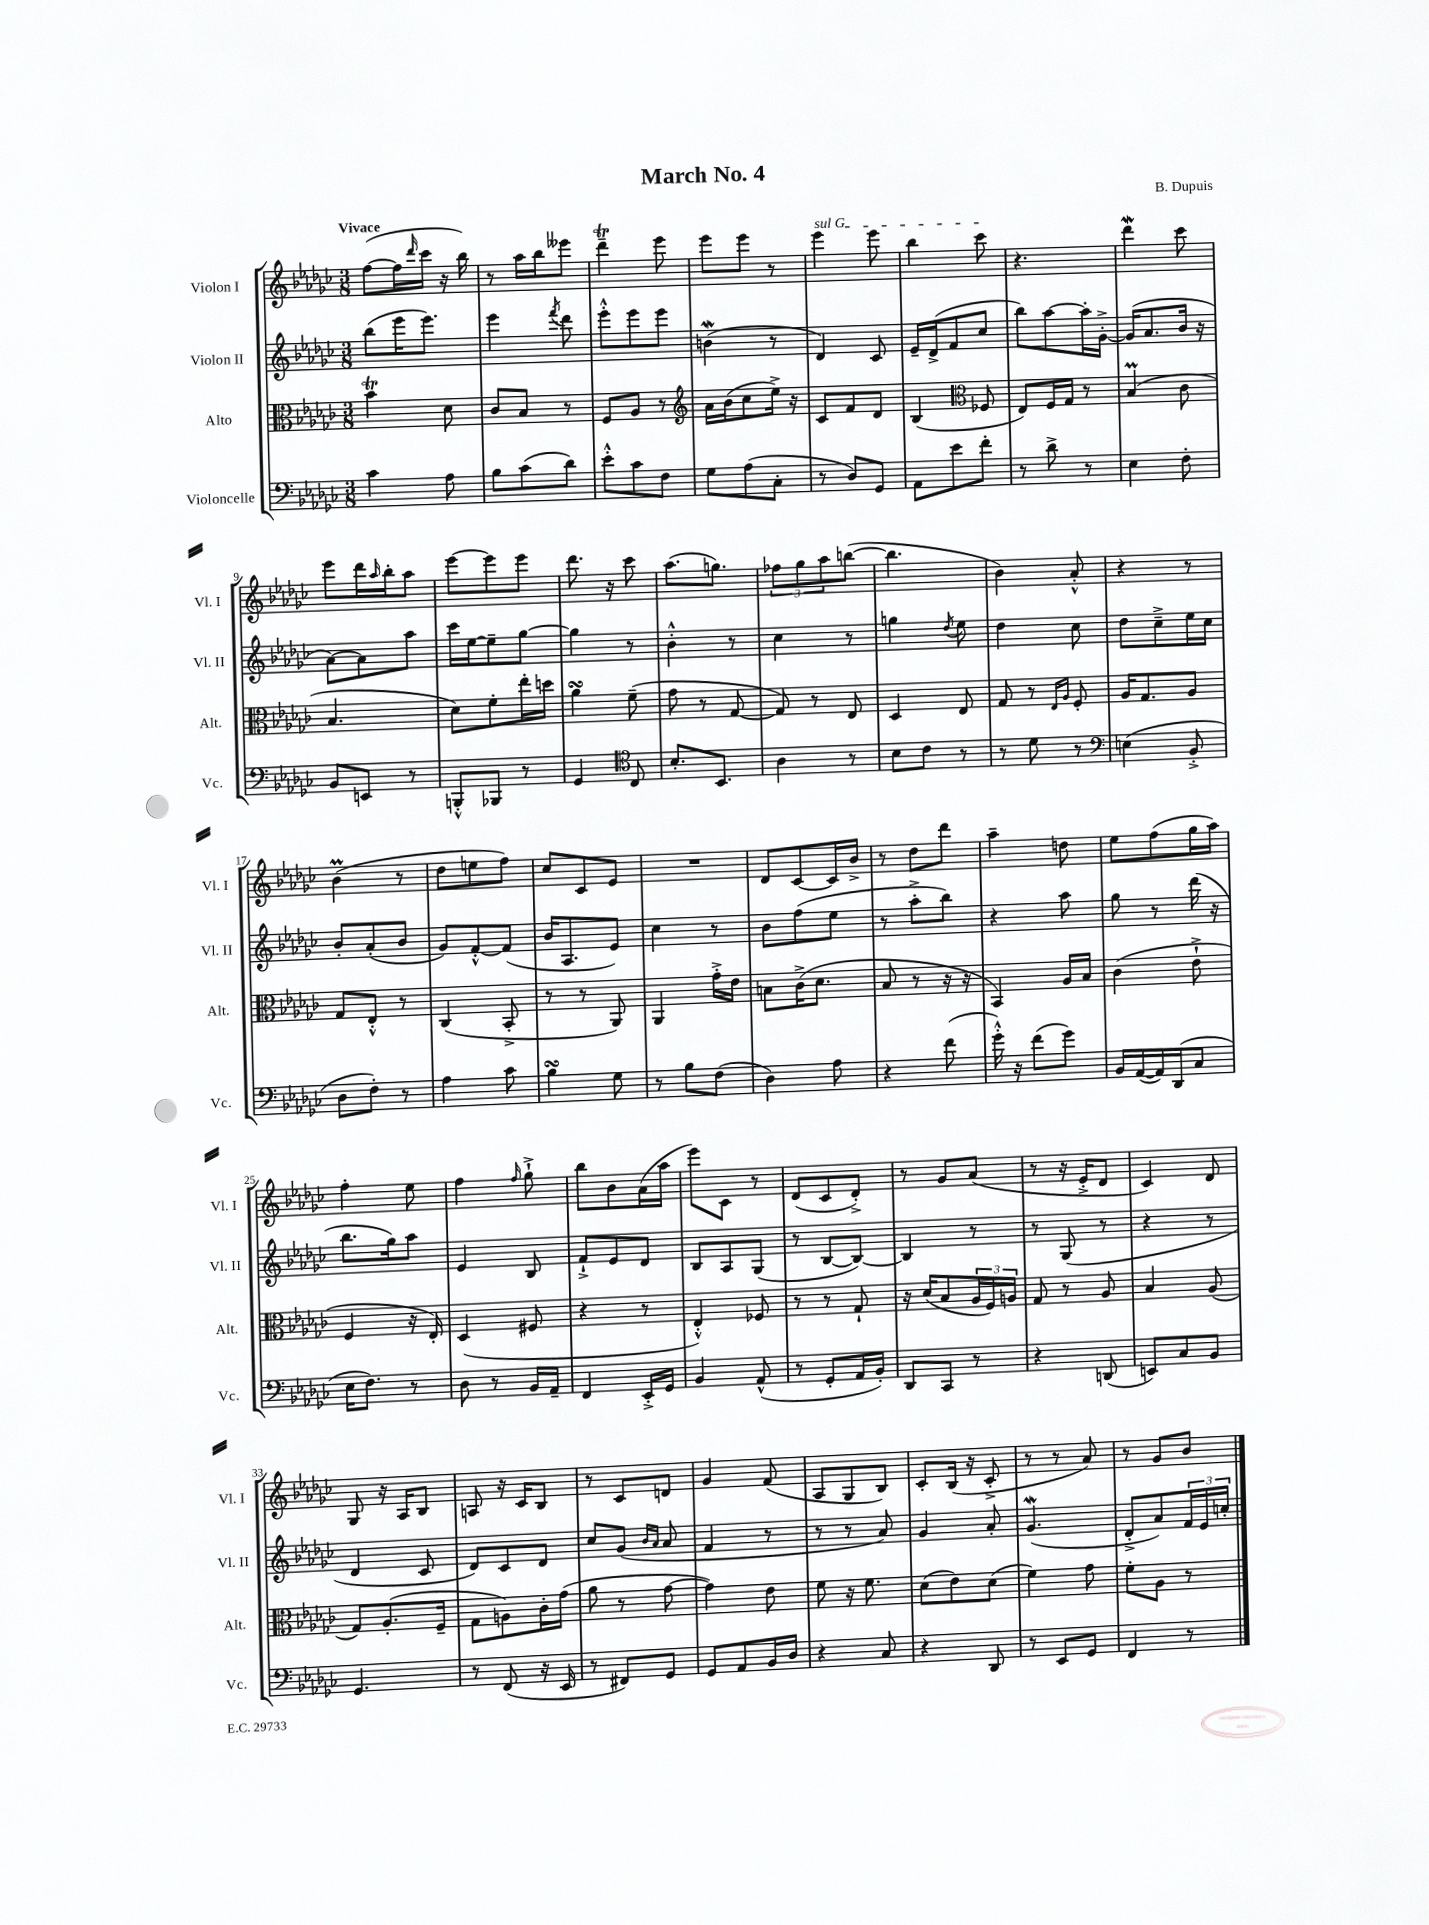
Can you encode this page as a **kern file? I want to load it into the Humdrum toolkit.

**kern	**kern	**kern	**kern
*staff4	*staff3	*staff2	*staff1
*clefF4	*clefC3	*clefG2	*clefG2
*k[b-e-a-d-g-c-]	*k[b-e-a-d-g-c-]	*k[b-e-a-d-g-c-]	*k[b-e-a-d-g-c-]
*M3/8	*M3/8	*M3/8	*M3/8
4c-	4b-	(8bb-	([8ff
.	.	16eee-	16ff]
.	.	.	16qqddd-
.	.	8.eee-)	16ccc-
8A-	8d-	.	16r
.	.	.	16bb-)
=	=	=	=
8B-	8c-	4eee-	8r
(8c-	8B-	.	16aa-
.	.	.	16bb-
.	.	8qfff	.
8d-)	8r	8ddd-	8eee--
=	=	=	=
8e-'^^	8F	8eee-'^^	4ddd-~
8c-	8A-	8eee-	.
8F	8r	8eee-	8eee-
=	=	=	=
*	*clefG2	*	*
8G-	16a-	(4b	8eee-
.	(16b-	.	.
(8A-	8cc-	.	8eee-
8C-'	16ee-^)	8r	8r
.	16r	.	.
=	=	=	=
8r	8c-	4d-)	4eee-
8D-)	8f	.	.
8GG-	8d-	8c-	8eee-
=	=	=	=
8AA-	(4B-	16e-~	4bb-
.	.	(16d-^	.
8e-	.	8f	.
*	*clefC3	*	*
8f'	8F-	8cc-	8ccc-
=	=	=	=
8r	8E-)	8bb-)	4.r
8d-^	16F	[8aa-	.
.	16G-	.	.
8r	8r	16aa-']	.
.	.	[16g-'^	.
=	=	=	=
4E-	(4B-	(16g-]	4ddd-
.	.	8.a-	.
8F'	8c-	16b-	8ccc-
.	.	16r	.
=	=	=	=
8BB-	4.B-	[8a-)	8eee-
8EE	.	8a-]	16ddd-
.	.	.	16qqaa-
.	.	.	16bb-'
8r	.	8aa-	8aa-
=	=	=	=
8BBB'^^	8d-)	16ccc-	[8eee-
.	.	[16ee-	.
8BBB-	8f'	8ee-~]	8eee-]
8r	16ee-'	[8gg-	8eee-
.	16dd	.	.
=	=	=	=
4GG-	4a-	4gg-]	8.ddd-
.	.	.	16r
*clefC4	*	*	*
8C-	(8f~	8r	8ccc-
=	=	=	=
8.B-'	8g-	4b-'^^	(8.aa-
.	8r	.	.
8.BB-	.	.	8.gg)
.	[8G-	8r	.
=	=	=	=
4A-	8G-])	4cc-	12ff-
.	.	.	12gg-
.	8r	.	.
.	.	.	12aa-
8r	8E-	8r	([8bb
=	=	=	=
8B-	4D-	4gg	4.bb]
8c-	.	.	.
.	.	8qdd-	.
8r	8E-	8ee-	.
=	=	=	=
8r	8G-	4dd-	4b-)
8d-	8r	.	.
.	16qqE-	.	.
.	16qqA-	.	.
8r	8F'	8cc-	8a-'^^
=	=	=	=
*clefF4	*	*	*
(4E	16A-	8dd-	4r
.	8.G-	.	.
.	.	8cc-~^	.
8BB-'^	8A-	16ee-	8r
.	.	16cc-	.
=	=	=	=
8D-	8G-	8b-'	(4b-
8F')	8E-'^^	(8a-'	.
8r	8r	8b-	8r
=	=	=	=
4A-	(4C-	8g-)	8dd-
.	.	[8f'^^	8ee
8c-	8BB-'^	(8f]	8ff)
=	=	=	=
4B-	8r	16b-	8cc-
.	.	8.A-	.
.	8r	.	8c-
8G-	8AA-)	8e-)	8e-
=	=	=	=
8r	4AA-	4cc-	4.r
8B-	.	.	.
(8F	16g-'^	8r	.
.	16e-	.	.
=	=	=	=
4D-)	8B	8b-	8d-
.	(16c-^	(8ff	[8c-
.	8.d-	.	.
8A-	.	8ee-	16c-]
.	.	.	16b-^
=	=	=	=
4r	8B-	8r	8r
.	8r	8aa-'^	8dd-
(8f	16r	8bb-)	8ddd-
.	16r	.	.
=	=	=	=
16g-'^^)	4BB-)	4r	4aa-~
16r	.	.	.
(8f	.	.	.
8g-)	16A-	8aa-	8dd
.	16B-	.	.
=	=	=	=
16BB-	(4c-	8gg-	8ee-
([16AA-	.	.	.
16AA-])	.	8r	(8ff
(16DD-	.	.	.
8C-	8e-`^	(16ddd-	16gg-
.	.	16r	16aa-)
=	=	=	=
16E-	4F	8.bb-	4ff'
8.F)	.	.	.
.	.	16gg-)	.
8r	16r	8aa-	8ee-
.	16E-')	.	.
=	=	=	=
8D-	(4D-	4e-	4ff
8r	.	.	.
.	.	.	16qqff
16BB-	8F#	8B-	8gg-`^
16AA-~	.	.	.
=	=	=	=
4FF	4r	8f`^	8bb-
.	.	8e-	8b-
16EE-'^	8r	8d-	(16a-
16GG-	.	.	16aa-
=	=	=	=
4BB-	4E-'^^)	8B-	8eee-)
.	.	8A-	8c-
(8AA-^^	8F-	(8G-	8r
=	=	=	=
8r	8r	8r	(8d-
8GG-'	8r	[8B-	8c-
16AA-	8G-`	8B-_)	8d-'^)
16BB-')	.	.	.
=	=	=	=
8DD-	16r	4B-]	8r
.	(16d-	.	.
8CC-	8B-	.	8g-
8r	24A-	8r	(8a-
.	24F)	.	.
.	24A	.	.
=	=	=	=
4r	8G-	8r	8r
.	8r	(8G-	16r
.	.	.	16e-'^
(8DD	8A-	8r	8d-
=	=	=	=
8EE)	4B-	4r	4c-)
8C-	.	.	.
8BB-	(8A-	8r	8d-
=	=	=	=
4.GG-	8G-)	4d-	8G-
.	(8.A-'	.	16r
.	.	.	16A-
.	.	8c-	8B-
.	16F~	.	.
=	=	=	=
8r	8G-	8d-)	8A
(8FF	8A)	8c-	16r
.	.	.	16c-
16r	16c-'	8d-	8B-
16EE-	(16g-	.	.
=	=	=	=
8r	8a-	8cc-	8r
8FF#)	8r	(8g-	8c-
.	.	16qqb-	.
.	.	16qqa-	.
8GG-	[8g-	8a-	8d
=	=	=	=
8GG-	4g-])	4f	4g-
8AA-	.	.	.
16BB-	8e-	8r	(8f
16D-	.	.	.
=	=	=	=
4r	8f	8r	8A-
.	16r	8r	8G-
.	8.f	.	.
8C-	.	8a-)	8B-)
=	=	=	=
4r	(8d-	4g-	8c-'
.	8e-)	.	(16B-
.	.	.	16r
8DD-	(8d-	8a-'	8c-'^
=	=	=	=
8r	4f)	(4.g-	8r
8EE-	.	.	8r
8GG-	8g-	.	8a-)
=	=	=	=
4FF	8f'	8d-'^	8r
.	8A-	8a-)	8g-
8r	8r	24f	8b-
.	.	24e-	.
.	.	24cc'	.
==	==	==	==
*-	*-	*-	*-
